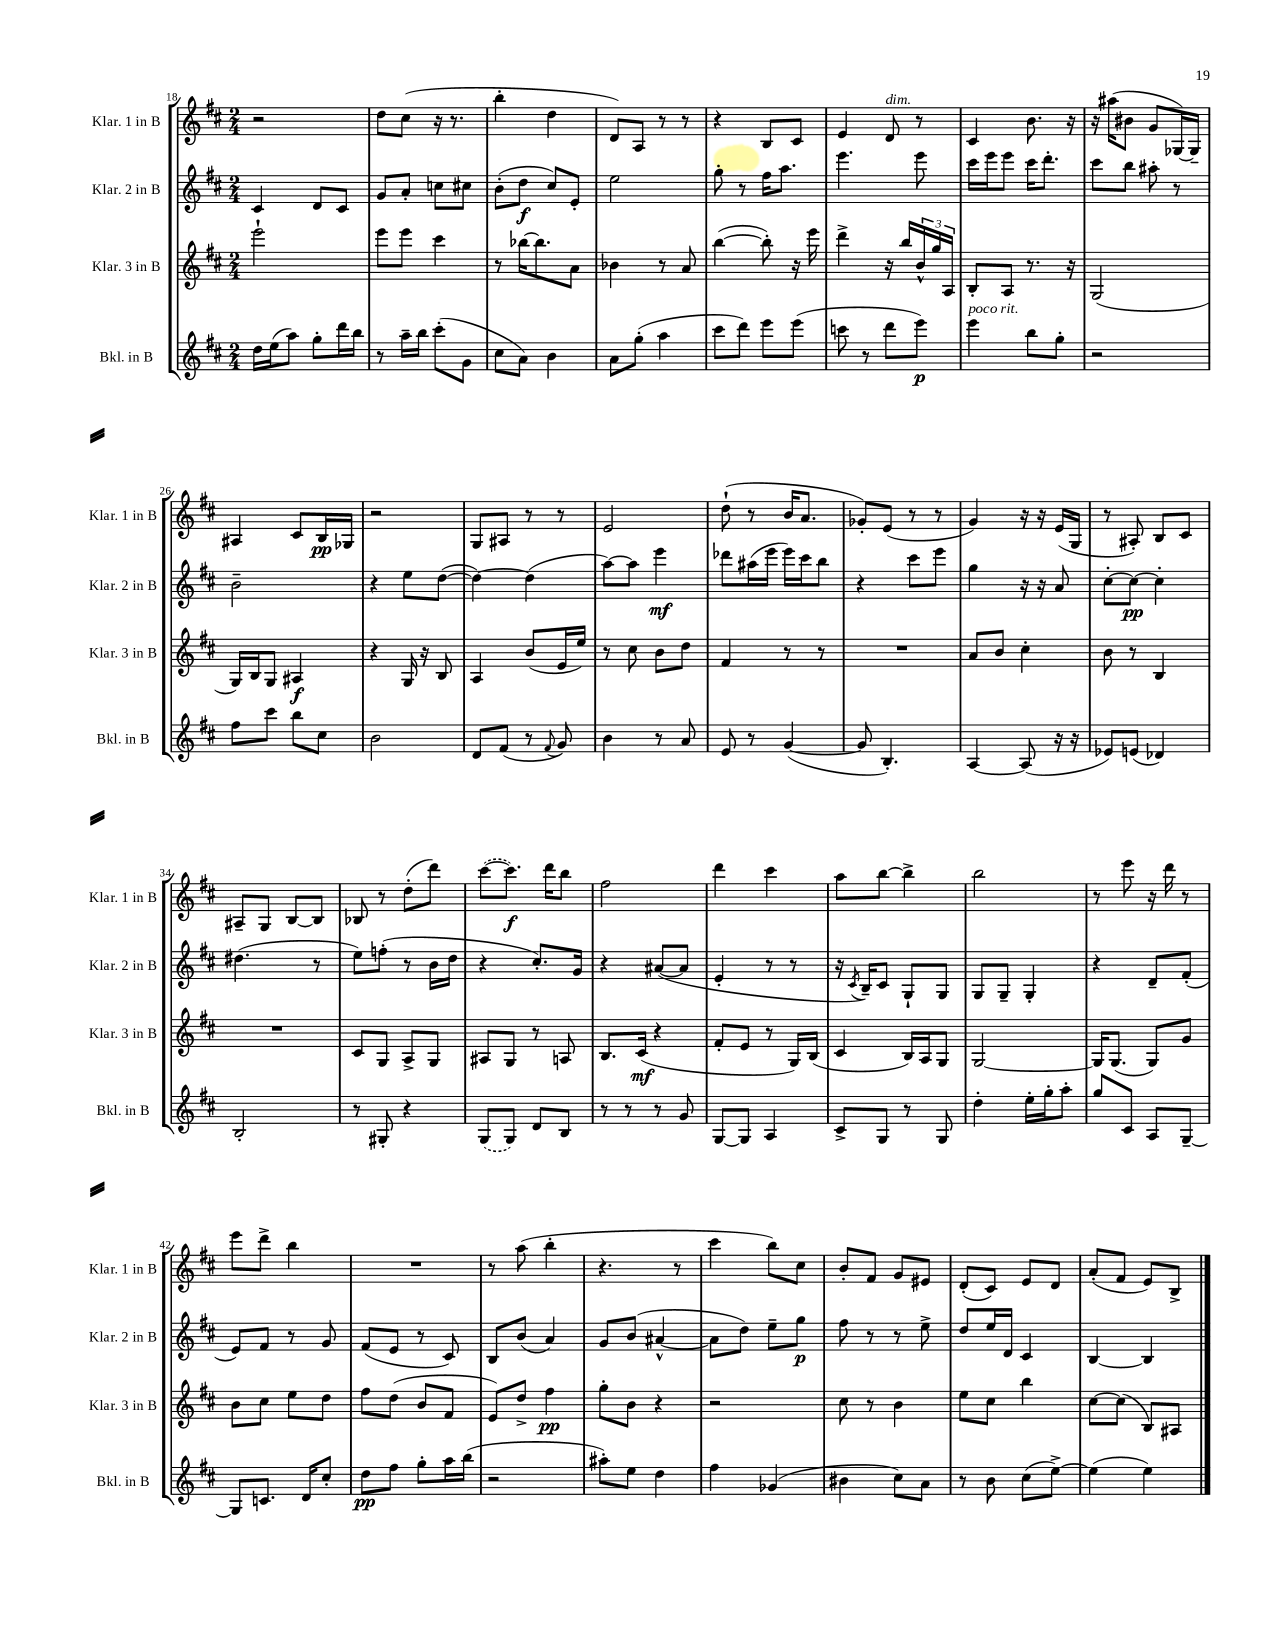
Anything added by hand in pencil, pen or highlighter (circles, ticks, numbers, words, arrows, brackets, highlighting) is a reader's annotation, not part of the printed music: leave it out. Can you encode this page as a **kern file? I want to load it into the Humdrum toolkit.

**kern	**dynam	**kern	**dynam	**kern	**dynam	**kern	**dynam
*part4	*part4	*part3	*part3	*part2	*part2	*part1	*part1
*staff4	*staff4	*staff3	*staff3	*staff2	*staff2	*staff1	*staff1
*I"Bkl. in B	*	*I"Klar. 3 in B	*	*I"Klar. 2 in B	*	*I"Klar. 1 in B	*
*I'Bkl. in B	*	*I'Klar. 3 in B	*	*I'Klar. 2 in B	*	*I'Klar. 1 in B	*
*clefG2	*	*clefG2	*	*clefG2	*	*clefG2	*
*k[f#c#]	*	*k[f#c#]	*	*k[f#c#]	*	*k[f#c#]	*
*M2/4	*	*M2/4	*	*M2/4	*	*M2/4	*
=18	=18	=18	=18	=18	=18	=18	=18
16dd\LL	.	2eee`\	.	4c#/	.	2r	.
(16ee\J	.	.	.	.	.	.	.
8aa\J)	.	.	.	.	.	.	.
8gg'\L	.	.	.	8d/L	.	.	.
16ddd\L	.	.	.	8c#/J	.	.	.
16bb\JJ	.	.	.	.	.	.	.
=19	=19	=19	=19	=19	=19	=19	=19
8r	.	8eee\L	.	8g/L	.	8dd\L	.
16aa~\LL	.	8eee\J	.	8a'/J	.	(8cc#\J	.
16bb\JJ	.	.	.	.	.	.	.
(8ccc#'\L	.	4ccc#\	.	8ccn\L	.	16r	.
.	.	.	.	.	.	8.r	.
8g\J	.	.	.	8cc#X\J	.	.	.
=20	=20	=20	=20	=20	=20	=20	=20
8cc#\L	.	8r	.	(8b'\L	.	4bb'\	.
8a\J)	.	[16bb-X\KL	.	8dd\J	f	.	.
.	.	8.bb-\]	.	.	.	.	.
4b\	.	.	.	8cc#/L)	.	4dd\	.
.	.	8a\J	.	8e'/J	.	.	.
=21	=21	=21	=21	=21	=21	=21	=21
8a\L	.	4b-X\	.	2ee\	.	8d/L)	.
(8gg'\J	.	.	.	.	.	8A/J	.
4aa\	.	8r	.	.	.	8r	.
.	.	8a/	.	.	.	8r	.
=22	=22	=22	=22	=22	=22	=22	=22
8ccc#\L	.	([4bb\	.	8gg'\	.	4r	.
8ddd\J)	.	.	.	8r	.	.	.
8eee\L	.	8bb'\])	.	16ff#\KL	.	8B/L	.
.	.	.	.	8.aa\J	.	.	.
(8eee\J	.	16r	.	.	.	8c#/J	.
.	.	16eee\	.	.	.	.	.
=23	=23	=23	=23	=23	=23	=23	=23
8cccn\	.	4ddd^\	.	4.eee\	.	4e/	.
8r	.	.	.	.	.	.	.
!	!	!	!	!	!	!LO:TX:a:i:t=dim.	!
8ddd\L	.	16r	.	.	.	8d/	.
.	.	16bb/LL	.	.	.	.	.
8eee\J)	p	24b^^/	.	8eee\	.	8r	.
.	.	24gg/	.	.	.	.	.
.	.	24A/JJ	.	.	.	.	.
=24	=24	=24	=24	=24	=24	=24	=24
!LO:TX:a:i:t=poco rit.	!	!	!	!	!	!	!
4eee\	.	8B'/L	.	16ccc#\LL	.	4c#/	.
.	.	.	.	16eee\J	.	.	.
.	.	8A/J	.	8eee\J	.	.	.
8bb\L	.	8.r	.	16ccc#\KL	.	8.b\	.
.	.	.	.	8.ddd'\J	.	.	.
8gg'\J	.	.	.	.	.	.	.
.	.	16r	.	.	.	16r	.
=25	=25	=25	=25	=25	=25	=25	=25
2r	.	(2G/	.	8ccc#\L	.	16r	.
.	.	.	.	.	.	(16aa#X\KL	.
.	.	.	.	8bb\J	.	8b#X\J	.
.	.	.	.	8aa#X'\	.	8g/L	.
.	.	.	.	8r	.	[16G-X/L)	.
.	.	.	.	.	.	16G-~/JJ]	.
!!LO:LB:g=z
=26	=26	=26	=26	=26	=26	=26	=26
8ff#\L	.	16G/LL)	.	2b~\	.	4A#X/	.
.	.	16B/J	.	.	.	.	.
8ccc#\J	.	8G/J	.	.	.	.	.
8bb\L	.	4A#X/	f	.	.	8c#/L	.
8cc#\J	.	.	.	.	.	16B/L	pp
.	.	.	.	.	.	16G-X/JJ	.
=27	=27	=27	=27	=27	=27	=27	=27
2b\	.	4r	.	4r	.	2r	.
.	.	16G/	.	8ee\L	.	.	.
.	.	16r	.	.	.	.	.
.	.	8B/	.	([8dd\J	.	.	.
=28	=28	=28	=28	=28	=28	=28	=28
8d/L	.	4A/	.	4dd\_)	.	8G/L	.
(8f#/J	.	.	.	.	.	8A#X/J	.
8r	.	(8b/L	.	(4dd\]	.	8r	.
8qqf#/	.	.	.	.	.	.	.
8g/)	.	16e/L	.	.	.	8r	.
.	.	16ee/JJ)	.	.	.	.	.
=29	=29	=29	=29	=29	=29	=29	=29
4b\	.	8r	.	[8aa\L)	.	2e/	.
.	.	8cc#\	.	8aa\J]	.	.	.
8r	.	8b\L	.	4eee\	mf	.	.
8a/	.	8dd\J	.	.	.	.	.
=30	=30	=30	=30	=30	=30	=30	=30
8e/	.	4f#/	.	8ddd-X\L	.	(8dd`\	.
8r	.	.	.	(16aa#X\L	.	8r	.
.	.	.	.	16eee\JJ	.	.	.
([4g/	.	8r	.	16eee\LL)	.	16b/KL	.
.	.	.	.	16ccc#\J	.	8.a/J	.
.	.	8r	.	8bb\J	.	.	.
=31	=31	=31	=31	=31	=31	=31	=31
8g/]	.	2r	.	4r	.	8g-X'/L)	.
4.B'/)	.	.	.	.	.	(8e/J	.
.	.	.	.	8ccc#\L	.	8r	.
.	.	.	.	8eee\J	.	8r	.
=32	=32	=32	=32	=32	=32	=32	=32
[4A/	.	8a/L	.	4gg\	.	4g/)	.
.	.	8b/J	.	.	.	.	.
(8A/]	.	4cc#'\	.	16r	.	16r	.
.	.	.	.	16r	.	16r	.
16r	.	.	.	8a/	.	(16e/LL	.
16r	.	.	.	.	.	16G/JJ	.
=33	=33	=33	=33	=33	=33	=33	=33
8e-X/L)	.	8b\	.	[8cc#'\L	.	8r	.
(8en/J	.	8r	.	8cc#\J_	pp	8A#X'/)	.
4d-X/)	.	4B/	.	4cc#'\]	.	8B/L	.
.	.	.	.	.	.	8c#/J	.
!!LO:LB:g=z
=34	=34	=34	=34	=34	=34	=34	=34
2B'/	.	2r	.	(4.dd#X\	.	8A#X~/L	.
.	.	.	.	.	.	8G/J	.
.	.	.	.	.	.	[8B/L	.
.	.	.	.	8r	.	8B/J]	.
=35	=35	=35	=35	=35	=35	=35	=35
8r	.	8c#/L	.	8ee\L)	.	8B-X/	.
8G#X'/	.	8G/J	.	(8ffn'\J	.	8r	.
4r	.	8A^/L	.	8r	.	(8dd'\L	.
.	.	8G/J	.	16b\LL	.	8ddd\J)	.
.	.	.	.	16dd\JJ	.	.	.
=36	=36	=36	=36	=36	=36	=36	=36
(8G/L	.	8A#X/L	.	4r	.	([8ccc#\L	.
8G/J)	.	8G/J	.	.	.	8.ccc#\J])	f
8d/L	.	8r	.	8.cc#'/L)	.	.	.
.	.	.	.	.	.	16ddd\KL	.
8B/J	.	8An/	.	.	.	8bb\J	.
.	.	.	.	16g/Jk	.	.	.
=37	=37	=37	=37	=37	=37	=37	=37
8r	.	8.B/L	.	4r	.	2ff#\	.
8r	.	.	.	.	.	.	.
.	.	(16c#/Jk	mf	.	.	.	.
8r	.	4r	.	([8a#X/L	.	.	.
8g/	.	.	.	8a#/J]	.	.	.
=38	=38	=38	=38	=38	=38	=38	=38
[8G/L	.	8f#'/L	.	4e'/	.	4ddd\	.
8G/J]	.	8e/J	.	.	.	.	.
4A/	.	8r	.	8r	.	4ccc#\	.
.	.	16G/LL)	.	8r	.	.	.
.	.	(16B/JJ	.	.	.	.	.
=39	=39	=39	=39	=39	=39	=39	=39
8c#^/L	.	4c#/	.	16r	.	8aa\L	.
.	.	.	.	8qc#/	.	.	.
.	.	.	.	16B~/KL)	.	.	.
8G/J	.	.	.	8c#/J	.	[8bb\J	.
8r	.	16B/LL)	.	8G`/L	.	4bb^\]	.
.	.	16A/J	.	.	.	.	.
8G/	.	8G/J	.	8G/J	.	.	.
=40	=40	=40	=40	=40	=40	=40	=40
4dd'\	.	[2G/	.	8G/L	.	2bb\	.
.	.	.	.	8G~/J	.	.	.
16ee'\LL	.	.	.	4G'/	.	.	.
16gg'\J	.	.	.	.	.	.	.
8aa'\J	.	.	.	.	.	.	.
=41	=41	=41	=41	=41	=41	=41	=41
8gg/L	.	16G/KL]	.	4r	.	8r	.
.	.	(8.G/J	.	.	.	.	.
8c#/J	.	.	.	.	.	8eee\	.
8A/L	.	8G/L)	.	8d~/L	.	16r	.
.	.	.	.	.	.	16ddd\	.
[8G~/J	.	8g/J	.	(8f#'/J	.	8r	.
!!LO:LB:g=z
=42	=42	=42	=42	=42	=42	=42	=42
8G/L]	.	8b\L	.	8e/L)	.	8eee\L	.
8.cn/J	.	8cc#\J	.	8f#/J	.	8ddd^\J	.
.	.	8ee\L	.	8r	.	4bb\	.
16d/KL	.	.	.	.	.	.	.
8cc#'/J	.	8dd\J	.	8g/	.	.	.
=43	=43	=43	=43	=43	=43	=43	=43
8dd\L	pp	8ff#\L	.	(8f#/L	.	2r	.
8ff#\J	.	(8dd\J	.	8e/J	.	.	.
8gg'\L	.	8b/L	.	8r	.	.	.
16aa\L	.	8f#/J	.	8c#/)	.	.	.
(16bb\JJ	.	.	.	.	.	.	.
=44	=44	=44	=44	=44	=44	=44	=44
2r	.	8e/L)	.	8B/L	.	8r	.
.	.	8dd^/J	.	(8b/J	.	(8aa\	.
.	.	4ff#\	pp	4a/)	.	4bb'\	.
=45	=45	=45	=45	=45	=45	=45	=45
8aa#X'\L)	.	8gg'\L	.	8g/L	.	4.r	.
8ee\J	.	8b\J	.	(8b/J	.	.	.
4dd\	.	4r	.	[4a#X^^/	.	.	.
.	.	.	.	.	.	8r	.
=46	=46	=46	=46	=46	=46	=46	=46
4ff#\	.	2r	.	8a#\L]	.	4ccc#\	.
.	.	.	.	8dd\J)	.	.	.
(4g-X/	.	.	.	8ee~\L	.	8bb\L)	.
.	.	.	.	8gg\J	p	8cc#\J	.
=47	=47	=47	=47	=47	=47	=47	=47
4b#X\	.	8cc#\	.	8ff#\	.	8b'/L	.
.	.	8r	.	8r	.	8f#/J	.
8cc#\L)	.	4b\	.	8r	.	8g/L	.
8a\J	.	.	.	8ee^\	.	8e#X/J	.
=48	=48	=48	=48	=48	=48	=48	=48
8r	.	8ee\L	.	8dd/L	.	(8d'/L	.
8b\	.	8cc#\J	.	16ee/L	.	8c#/J)	.
.	.	.	.	16d/JJ	.	.	.
(8cc#\L	.	4bb\	.	4c#/	.	8e/L	.
[8ee^\J)	.	.	.	.	.	8d/J	.
=49	=49	=49	=49	=49	=49	=49	=49
(4ee\]	.	[8cc#\L	.	[4B/	.	(8a'/L	.
.	.	(8cc#\J]	.	.	.	8f#/J	.
4ee\)	.	8B/L)	.	4B/]	.	8e/L)	.
.	.	8A#X/J	.	.	.	8B^/J	.
==	==	==	==	==	==	==	==
*-	*-	*-	*-	*-	*-	*-	*-
